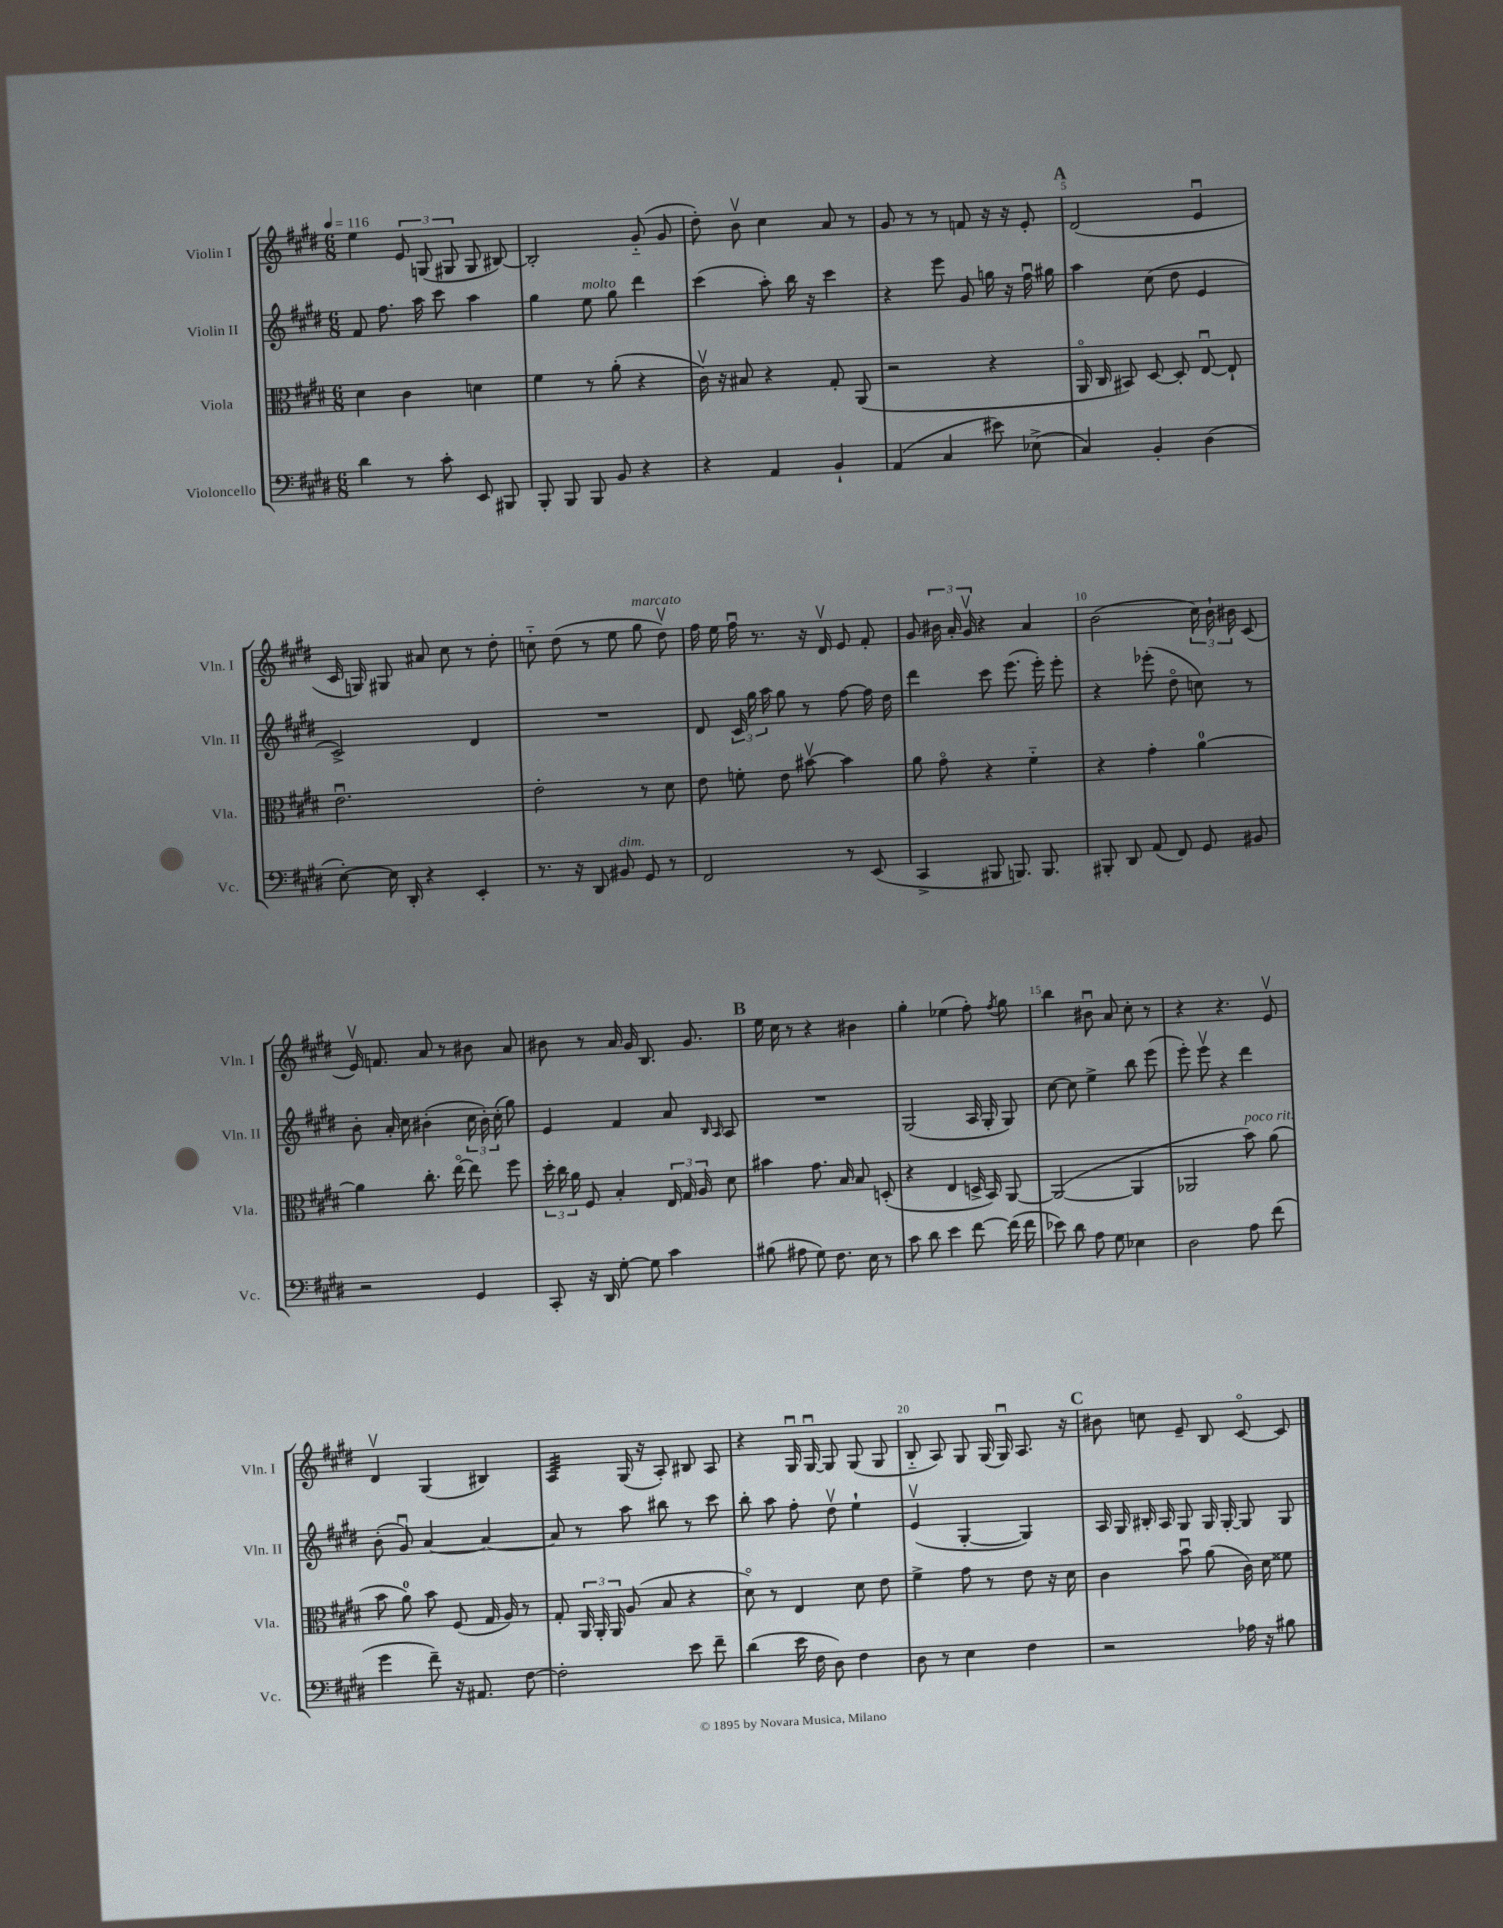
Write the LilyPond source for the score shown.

<<
\new StaffGroup <<
\new Staff = "s0" \with { instrumentName = "Violin I" shortInstrumentName = "Vln. I" } {
    \clef treble \key e \major \numericTimeSignature \time 6/8 \tempo 4 = 116
    \autoBeamOff e''4 \tuplet 3/2 { e'8 g8( gis8 } gis8 bis8~) |
    bis2-. gis'8-_( gis'8 |
    dis''8-.) b'8\upbow cis''4 a'8 r8 |
    gis'8 r8 r8 f'8 r16 r16 e'8-. |
    \mark \markup { \bold "A" } dis'2( e'4\downbow |
    cis'16 g16) gis8 ais'8 cis''8 r8 dis''8-. |
    c''8-_ dis''8( r8 e''8 gis''8^\markup { \italic "marcato" } dis''8\upbow) |
    fis''16 e''16 fis''16\downbow r8. r16 dis'16\upbow e'8 fis'8-. |
    gis'8 \tuplet 3/2 { bis'16 a'16-. gis'16\upbow } r4 a'4 |
    b'2( \tuplet 3/2 { cis''16) b'16-! bis'16 } cis'8( |
    e'16\upbow) f'8. a'8 r8 bis'8 a'8 |
    bis'8 r8 a'16 gis'16 b8. gis'8. |
    \mark \markup { \bold "B" } e''16 cis''16 r8 r4 bis'4 |
    gis''4-. ees''4( fis''8-.) \acciaccatura { fis''8 } gis''8 |
    b''4 bis'8\downbow a'8 cis''8-. r8 |
    r4 r4. e'8\upbow |
    dis'4\upbow gis4( bis4) |
    a4:32 gis16( r16 a8-.) bis8 a8 |
    r4 gis16\downbow gis16~\downbow gis8 gis8( gis8 |
    b8-_ a8) gis8 gis16( gis16\downbow) a8. r16 |
    \mark \markup { \bold "C" } bis'8 c''8 e'8-- b8 cis'8~\flageolet cis'8 \bar "|." |
}
\new Staff = "s1" \with { instrumentName = "Violin II" shortInstrumentName = "Vln. II" } {
    \clef treble \key e \major \numericTimeSignature \time 6/8
    \autoBeamOff fis'8 fis''8. a''16 cis'''8 a''4 |
    gis''4 e''8^\markup { \italic "molto" } gis''8 dis'''4 |
    cis'''4( a''8-.) b''16 r16 cis'''4 |
    r4 e'''8 gis'8 g''16 r16 fis''16\downbow gis''16 |
    \mark \markup { \bold "A" } a''4 cis''8( dis''8 e'4 |
    cis'2->) dis'4 |
    R2. |
    dis'8 \tuplet 3/2 { cis'16 gis''16 a''16 } gis''8 r8 fis''8~ fis''16 dis''16 |
    dis'''4 cis'''8 e'''8.( e'''16-.) e'''8-. |
    r4 ees'''8-.( dis''8\flageolet c''8) r8 |
    b'8-. a'16-. cis''16 bis'4-.( \tuplet 3/2 { cis''16 bis'16-.) cis''16-.( } gis''8) |
    e'4 fis'4 a'8 \grace { b16 a16 } a8 |
    \mark \markup { \bold "B" } R2. |
    gis2( a16 gis16-. gis8) |
    cis''8~ cis''8 e''4-> b''8 e'''8( |
    e'''8-.) e'''8\upbow r4 dis'''4 |
    b'8-.( gis'8\downbow) a'4~ a'4~ |
    a'8 r8 a''8 bis''8 r8 cis'''8 |
    b''8-. a''8 fis''8-. dis''8\upbow e''4-! |
    e'4\upbow( gis4~-. gis4) |
    \mark \markup { \bold "C" } a16 gis16 bis16-. a16 gis8 gis16 gis16~-. gis8 gis8 \bar "|." |
}
\new Staff = "s2" \with { instrumentName = "Viola" shortInstrumentName = "Vla." } {
    \clef alto \key e \major \numericTimeSignature \time 6/8
    \autoBeamOff dis'4 cis'4 d'4 |
    fis'4 r8 a'8-.( r4 |
    cis'16\upbow) r16 bis8 r4 gis8-. a,8( |
    r2 r4 |
    \mark \markup { \bold "A" } a,16\flageolet cis16 bis,8) dis8~ dis8-. e8~\downbow e8-! |
    e'2.\downbow |
    e'2-. r8 dis'8 |
    e'8 f'8-. e'8 bis'8~\upbow bis'4 |
    a'8 gis'8\flageolet r4 fis'4-_ |
    r4 gis'4-. a'4-0~ |
    a'4 cis''8.-. e''16~\flageolet e''8 fis''8 |
    \tuplet 3/2 { dis''16-. cis''16 a'16 } fis8 b4-. \tuplet 3/2 { e16 gis16 a16 } dis'8 |
    \mark \markup { \bold "B" } bis'4 gis'8. b16 b8 d8-.( |
    r4 e4 d16-> b,16) a,8~ |
    a,2~( a,4 |
    aes,2 b'8^\markup { \italic "poco rit." }) a'8( |
    b'8 a'8-0) b'8 fis8( gis16 a16) r8 |
    gis8-. \tuplet 3/2 { a,16 a,16-. a,16 } a8( b8 r4 |
    dis'8\flageolet) r8 e4 dis'8 e'8 |
    fis'4-> gis'8 r8 e'8 r16 dis'16 |
    \mark \markup { \bold "C" } cis'4 b'8\downbow a'8( cis'16) dis'16 fisis'8 \bar "|." |
}
\new Staff = "s3" \with { instrumentName = "Violoncello" shortInstrumentName = "Vc." } {
    \clef bass \key e \major \numericTimeSignature \time 6/8
    \autoBeamOff dis'4 r8 cis'8-. e,8 bis,,8 |
    b,,8-. b,,8 b,,8 b,8 r4 |
    r4 a,4 b,4-! |
    a,4( cis4 eis'8) ees8->( |
    \mark \markup { \bold "A" } cis4) b,4-. dis4( |
    e8~-.) e16 dis,16-. r4 e,4-. |
    r8. r16 dis,8 bis,8^\markup { \italic "dim." } gis,8 r8 |
    fis,2 r8 e,8( |
    cis,4-> bis,,8 b,,8.) b,,8. |
    bis,,8-. dis,8 a,8( fis,8) gis,8 bis,8 |
    r2 gis,4 |
    cis,8-. r16 dis,16 gis8~-. gis8 cis'4 |
    \mark \markup { \bold "B" } bis8( ais8 gis8) fis8. e16 r8 |
    cis'8 dis'8 e'4 fis'8~ fis'16( fis'16 |
    ees'8) dis'8 a8 gis8 ees4 |
    dis2 a8 fis'8( |
    gis'4 fis'8--) r16 ais,8. fis8~ |
    fis2-. e'8 fis'8-- |
    dis'4( e'16 fis16 dis8) fis4 |
    dis8 r8 e4 fis4 |
    \mark \markup { \bold "C" } r2 aes16 r16 bis8 \bar "|." |
}
>>
>>
\layout { \context { \Score \override BarNumber.break-visibility = ##(#f #t #t) barNumberVisibility = #(every-nth-bar-number-visible 5) } }
